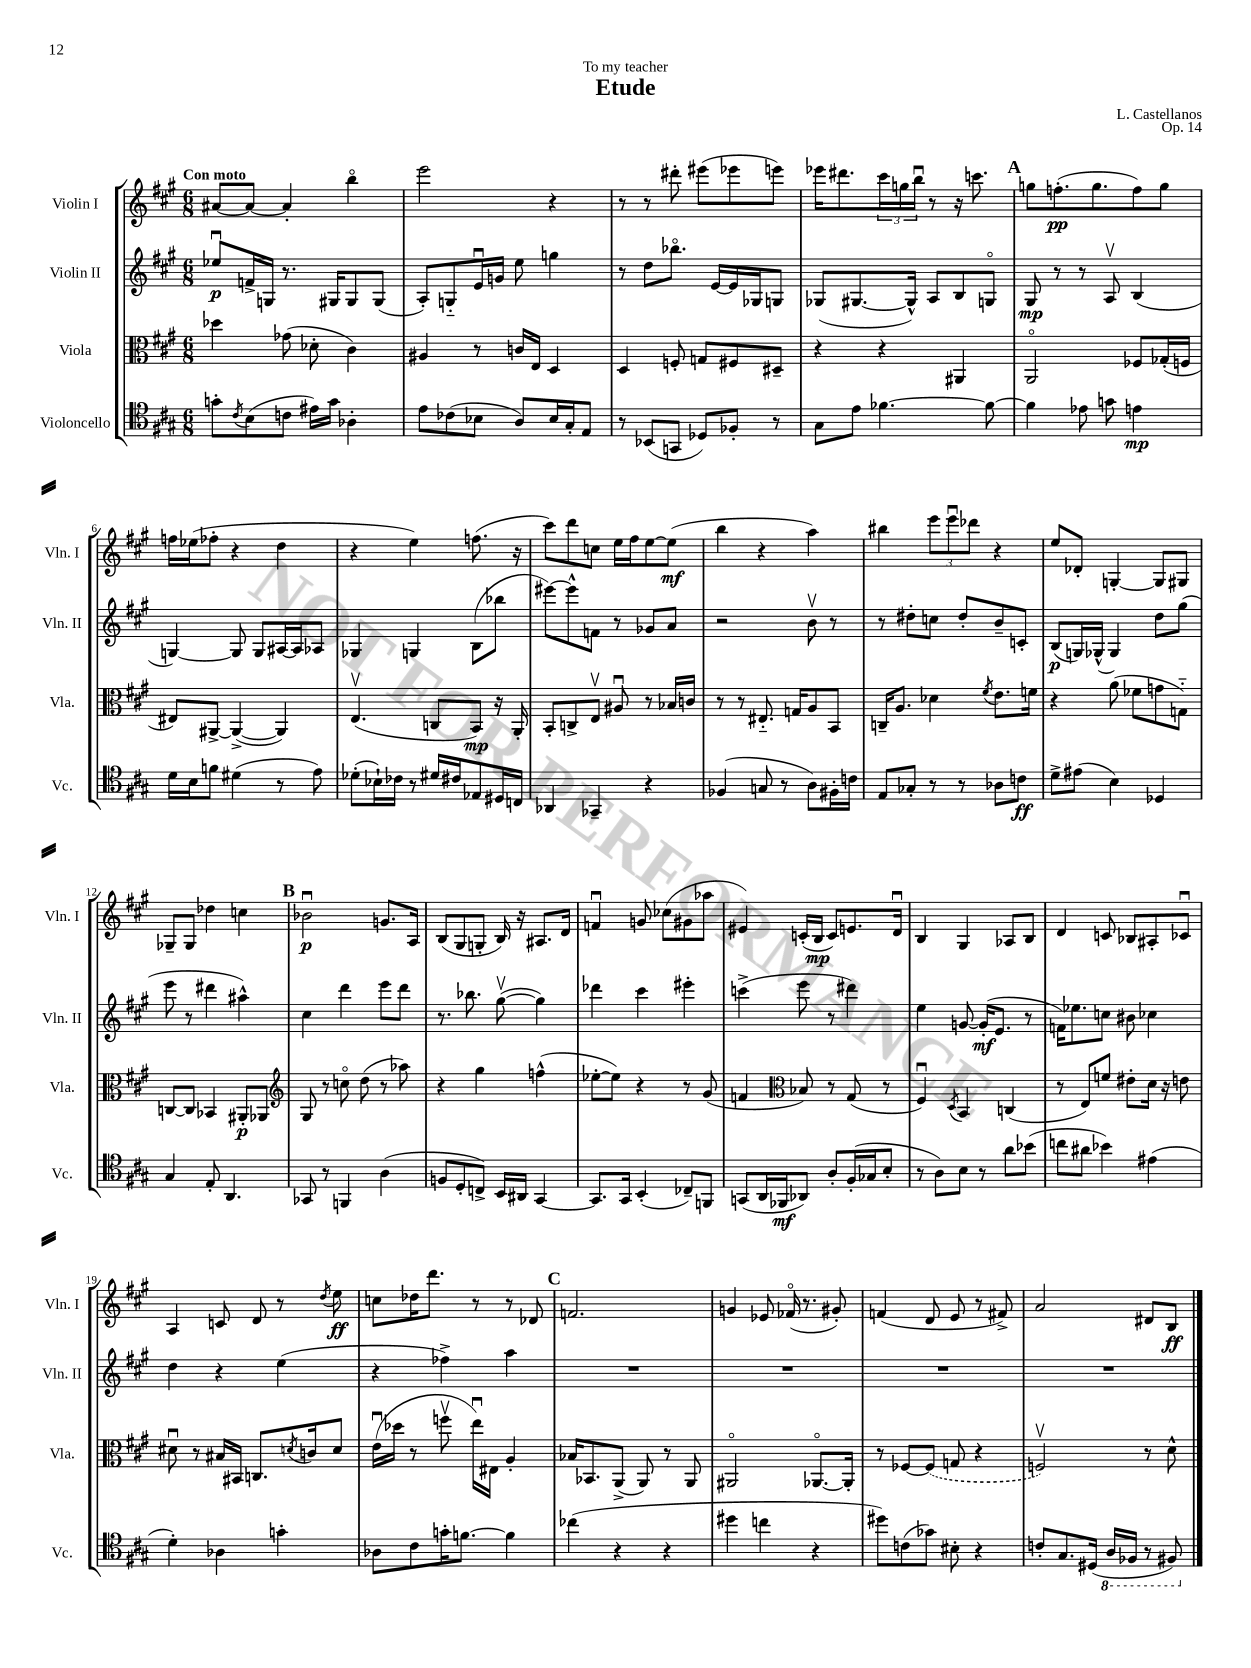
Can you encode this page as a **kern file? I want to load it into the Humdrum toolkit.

**kern	**dynam	**kern	**dynam	**kern	**dynam	**kern	**dynam
*part4	*part4	*part3	*part3	*part2	*part2	*part1	*part1
*staff4	*staff4	*staff3	*staff3	*staff2	*staff2	*staff1	*staff1
*I"Violoncello	*	*I"Viola	*	*I"Violin II	*	*I"Violin I	*
*I'Vc.	*	*I'Vla.	*	*I'Vln. II	*	*I'Vln. I	*
*clefC4	*	*clefC3	*	*clefG2	*	*clefG2	*
*k[f#c#g#]	*	*k[f#c#g#]	*	*k[f#c#g#]	*	*k[f#c#g#]	*
*M6/8	*	*M6/8	*	*M6/8	*	*M6/8	*
=1	=1	=1	=1	=1	=1	=1	=1
!	!	!	!	!	!	!LO:TX:a:B:t=Con moto	!
8gn'\L	.	4dd-X\	.	8ee-Xu/L	p	[8a#X/L	.
8qc#/	.	.	.	.	.	.	.
(8B\	.	.	.	16fn^/L	.	8a#/J_	.
.	.	.	.	16Gn/JJ	.	.	.
8cn\J	.	(8g-X\	.	8.r	.	4a#'/]	.
16e#X\LL)	.	8d-X'\	.	.	.	.	.
16g\JJ	.	.	.	16G#X/KL	.	.	.
4A-X'\	.	4c#\)	.	8G#/	.	4bb\	.
.	.	.	.	(8G#/J	.	.	.
=2	=2	=2	=2	=2	=2	=2	=2
8e\L	.	4A#X/	.	8A'/L)	.	2eee\	.
(8c-X\	.	.	.	8Gn/	.	.	.
8B-X\J	.	8r	.	16eu/L	.	.	.
.	.	.	.	16gn/JJ	.	.	.
8A/L)	.	16cn/LL	.	8ee\	.	.	.
.	.	16E/JJ	.	.	.	.	.
16B-/L	.	4D/	.	4ggn\	.	4r	.
16G#'/J	.	.	.	.	.	.	.
8E/J	.	.	.	.	.	.	.
=3	=3	=3	=3	=3	=3	=3	=3
8r	.	4D/	.	8r	.	8r	.
(8BB-X/L	.	.	.	8dd\L	.	8r	.
8GGn/J	.	8Fn'/	.	8.bb-X\J	.	8ddd#X'\	.
8D-X/L)	.	8Gn/L	.	.	.	(8eee#X\L	.
.	.	.	.	[16e/LL	.	.	.
8F-X'/J	.	8F#X/	.	16e/]	.	8eee-X\	.
.	.	.	.	16G-X/J	.	.	.
8r	.	8D#X~/J	.	8Gn/J	.	8eeen\J)	.
=4	=4	=4	=4	=4	=4	=4	=4
8G#\L	.	4r	.	(8G-X/L	.	16eee-X\KL	.
.	.	.	.	.	.	8.ddd#X\	.
8e\J	.	.	.	[8.G#X/	.	.	.
[4.f-X\	.	4r	.	.	.	24ccc#\L	.
.	.	.	.	.	.	24ggn\	.
.	.	.	.	16G#^^/Jk])	.	.	.
.	.	.	.	.	.	24bbu\JJ	.
.	.	.	.	8A/L	.	8r	.
.	.	4AA#X/	.	8B/	.	16r	.
.	.	.	.	.	.	8.cccn\	.
8f-\_	.	.	.	8Gn/J	.	.	.
!!LO:REH:place=s1:t=A
=5	=5	=5	=5	=5	=5	=5	=5
4f-\]	.	2AA/	.	8G#/	mp	8ggn\L	.
.	.	.	.	8r	.	(8.ffn'\	pp
8e-X\	.	.	.	8r	.	.	.
.	.	.	.	.	.	8.gg\	.
8gn\	.	.	.	8Av/	.	.	.
4en\	mp	8F-X/L	.	(4B/	.	8ff\)	.
.	.	(16G-X'/L	.	.	.	8gg\J	.
.	.	16Fn/JJ	.	.	.	.	.
!!LO:LB:g=z
=6	=6	=6	=6	=6	=6	=6	=6
16d\LL	.	8E#X/L)	.	[4Gn/)	.	16ffn\LL	.
16B\J	.	.	.	.	.	(16ee-X\J	.
8fn\J	.	[8AA#X^/J	.	.	.	8ff-X'\J	.
(4d#X\	.	(4AA#^/_	.	8G/]	.	4r	.
.	.	.	.	8G/L	.	.	.
8r	.	4AA#/])	.	[16A#X/L	.	4dd\	.
.	.	.	.	16A#/J]	.	.	.
8e\)	.	.	.	8A-X/J	.	.	.
=7	=7	=7	=7	=7	=7	=7	=7
(8d-X'\L	.	(4.Ev/	.	4G-X/	.	4r	.
16B-X`\L)	.	.	.	.	.	.	.
16c-X\JJ	.	.	.	.	.	.	.
8r	.	.	.	4Gn/	.	4ee\)	.
16d#X/LL	.	8Cn/L	.	.	.	.	.
16c#X/J	.	.	.	.	.	.	.
8E-X/	.	8BB/J)	mp	(8B\L	.	(8.ffn\	.
16D#X/L	.	16r	.	8bb-X\J	.	.	.
16Cn/JJ	.	16AA'/	.	.	.	16r	.
=8	=8	=8	=8	=8	=8	=8	=8
4AA-X/	.	8BB'/L	.	[8eee#X\L)	.	8ccc#\L)	.
.	.	8Cn^/	.	8eee#^^\]	.	8ddd\	.
4GG-X~/	.	8Ev/J	.	8fn\J	.	8ccn\J	.
.	.	8A#Xu/	.	8r	.	16ee\LL	.
.	.	.	.	.	.	16ff#\J	.
4r	.	8r	.	8g-X/L	.	[8ee\	.
.	.	16B-X/LL	.	8a/J	.	(8ee\J]	mf
.	.	16cn/JJ	.	.	.	.	.
=9	=9	=9	=9	=9	=9	=9	=9
(4F-X/	.	8r	.	2r	.	4bb\	.
.	.	8r	.	.	.	.	.
8Gn/	.	8.E#X/	.	.	.	4r	.
8r	.	.	.	.	.	.	.
.	.	16Gn/KL	.	.	.	.	.
8A\L)	.	8A/	.	8bv\	.	4aa\)	.
16F#X'\L	.	8BB/J	.	8r	.	.	.
16cn\JJ	.	.	.	.	.	.	.
=10	=10	=10	=10	=10	=10	=10	=10
8E/L	.	16Cn~/KL	.	8r	.	4bb#X\	.
.	.	8.A/J	.	.	.	.	.
8G-X'/J	.	.	.	8dd#X'\L	.	.	.
8r	.	4d-X\	.	8ccn\J	.	12eee\L	.
.	.	.	.	.	.	12eeeu\	.
8r	.	.	.	8dd#'/L	.	.	.
.	.	.	.	.	.	12ddd-X\J	.
.	.	8qf#/	.	.	.	.	.
8A-X\L	.	8.e\L	.	8b~/	.	4r	.
8cn\J	ff	.	.	8cn'/J	.	.	.
.	.	16fn\Jk	.	.	.	.	.
=11	=11	=11	=11	=11	=11	=11	=11
8d^\L	.	4r	.	(8B/L	p	8ee/L	.
(8e#X\J	.	.	.	16Gn/L)	.	8d-X'/J	.
.	.	.	.	(16G-X^^/JJ	.	.	.
4B\)	.	(8a\	.	4G-/)	.	[4Gn'/	.
.	.	8f-X\L	.	.	.	.	.
4D-X/	.	8gn\	.	8dd\L	.	8G/L]	.
.	.	8Gn\J)	.	(8gg#\J	.	8G#X/J	.
!!LO:LB:g=z
=12	=12	=12	=12	=12	=12	=12	=12
4G#/	.	[8Cn/L	.	8eee\	.	8G-X~/L	.
.	.	8C/J]	.	8r	.	8G-/J	.
8E'/	.	4BB-X/	.	4ddd#X\	.	4dd-X\	.
4.AA/	.	.	.	.	.	.	.
.	.	8AA#X'/L	p	4aa#X^^\)	.	4ccn\	.
.	.	8AA-X/J	.	.	.	.	.
!!LO:REH:place=s1:t=B
=13	=13	=13	=13	=13	=13	=13	=13
*	*	*clefG2	*	*	*	*	*
8GG-X/	.	8G#/	.	4cc#\	.	2b-Xu\	p
8r	.	8r	.	.	.	.	.
4FFn/	.	8ccn\	.	4ddd\	.	.	.
.	.	(8dd\	.	.	.	.	.
(4A\	.	8r	.	8eee\L	.	8.gn/L	.
.	.	8aa-X\)	.	8ddd\J	.	.	.
.	.	.	.	.	.	16A/Jk	.
=14	=14	=14	=14	=14	=14	=14	=14
8Fn/L	.	4r	.	8.r	.	(8B/L	.
8D'/	.	.	.	.	.	8G#/	.
.	.	.	.	8.bb-X\	.	.	.
8Cn^/J)	.	4gg#\	.	.	.	8Gn'/J	.
16BB/LL	.	.	.	([8gg#v\	.	16B/)	.
16AA#X/JJ	.	.	.	.	.	16r	.
[4GG#/	.	(4ffn^^\	.	4gg#\])	.	8.A#X/L	.
.	.	.	.	.	.	16d/Jk	.
=15	=15	=15	=15	=15	=15	=15	=15
8.GG#/L]	.	[8ee-X'\L	.	4ddd-X\	.	4fnu/	.
.	.	8ee-\J])	.	.	.	.	.
16GG#/Jk	.	.	.	.	.	.	.
(4BB'/	.	4r	.	4ccc#\	.	8gn/	.
.	.	.	.	.	.	(8cc-X\L	.
8C-X~/L)	.	8r	.	4eee#X'\	.	8g#X\	.
8FFn/J	.	(8g#/	.	.	.	8aa-X\J	.
=16	=16	=16	=16	=16	=16	=16	=16
(8GGn/L	.	4fn/	.	(4cccn^\	.	4e#X/)	.
16AA/L	.	.	.	.	.	.	.
16FF-X/J	mf	.	.	.	.	.	.
*	*	*clefC3	*	*	*	*	*
8AA-X/J)	.	8B-X/)	.	8eee\	.	(16cn'/LL	.
.	.	.	.	.	.	16B/JJ	mp
8A'/L	.	8r	.	8r	.	8c/L)	.
(16F#'/L	.	(8G#/	.	4ddd#X\)	.	8.en/	.
16G-X/J	.	.	.	.	.	.	.
8B'/J	.	8r	.	.	.	.	.
.	.	.	.	.	.	16du/Jk	.
=17	=17	=17	=17	=17	=17	=17	=17
8r	.	4F#u/)	.	4ee\	.	4B/	.
8A\L)	.	.	.	.	.	.	.
.	.	8qD/	.	.	.	.	.
8B\J	.	4BB/	.	[8gn/	.	4G#/	.
8r	.	.	.	(16g'/KL]	mf	.	.
.	.	.	.	8.e/J	.	.	.
8a\L	.	(4Cn/	.	.	.	8A-X/L	.
(8b-X\J	.	.	.	8r	.	8B/J	.
=18	=18	=18	=18	=18	=18	=18	=18
8ccn\L	.	8r	.	16fn\KL)	.	4d/	.
.	.	.	.	8.ee-X\	.	.	.
8a#X\J	.	8E/L)	.	.	.	.	.
4b-X\)	.	8fn/J	.	8ccn\J	.	8cn/	.
.	.	8e#X'\L	.	8b#X\	.	8B-X/L	.
(4e#X\	.	16d\Jk	.	4cc-X\	.	8A#X'/	.
.	.	16r	.	.	.	.	.
.	.	8en\	.	.	.	8c-Xu/J	.
!!LO:LB:g=z
=19	=19	=19	=19	=19	=19	=19	=19
4d'\)	.	8d#Xu\	.	4dd\	.	4A/	.
.	.	8r	.	.	.	.	.
4A-X\	.	16B#X/LL	.	4r	.	8cn/	.
.	.	16BB#X/JJ	.	.	.	.	.
.	.	8.Cn/L	.	.	.	8d/	.
4gn'\	.	.	.	(4ee\	.	8r	.
.	.	8qdn/	.	.	.	.	.
.	.	16cn/k	.	.	.	.	.
.	.	.	.	.	.	8qdd/	.
.	.	8d/J	.	.	.	8ee\	ff
=20	=20	=20	=20	=20	=20	=20	=20
8A-X\L	.	(16eu\LL	.	4r	.	8ccn\L	.
.	.	16dd-X\JJ	.	.	.	.	.
8c#\	.	8r	.	.	.	16dd-X\K	.
.	.	.	.	.	.	8.ddd\J	.
16gn'\K	.	8ffnv\	.	4ff-X^\)	.	.	.
[8.fn\J	.	.	.	.	.	.	.
.	.	16eeu\LL)	.	.	.	8r	.
.	.	16E#X\JJ	.	.	.	.	.
4f\]	.	4A'/	.	4aa\	.	8r	.
.	.	.	.	.	.	8d-X/	.
!!LO:REH:place=s1:t=C
=21	=21	=21	=21	=21	=21	=21	=21
(4cc-X\	.	16B-X/KL	.	2.r	.	2.fn/	.
.	.	8.BB-X/	.	.	.	.	.
4r	.	(8AA^/J	.	.	.	.	.
.	.	8AA/)	.	.	.	.	.
4r	.	8r	.	.	.	.	.
.	.	8AA/	.	.	.	.	.
=22	=22	=22	=22	=22	=22	=22	=22
4dd#X\	.	2AA#X/	.	2.r	.	4gn/	.
4ccn\	.	.	.	.	.	8e-X/	.
.	.	.	.	.	.	(16f-X/	.
.	.	.	.	.	.	8.r	.
4r	.	[8.AA-X/L	.	.	.	.	.
.	.	.	.	.	.	8g#X'/)	.
.	.	16AA-'/Jk]	.	.	.	.	.
=23	=23	=23	=23	=23	=23	=23	=23
8dd#X\L)	.	8r	.	2.r	.	(4fn/	.
(8cn\	.	[8F-X/L	.	.	.	.	.
8g-X\J)	.	(8F-/J]	.	.	.	8d/	.
8B#X'\	.	8Gn/	.	.	.	8e/	.
4r	.	4r	.	.	.	8r	.
.	.	.	.	.	.	8f#X^/)	.
=24	=24	=24	=24	=24	=24	=24	=24
8cn'/L	.	2Fnv/)	.	2.r	.	2a/	.
8.G#/	.	.	.	.	.	.	.
(16D#X/Jk	.	.	.	.	.	.	.
*8ba	*	*	*	*	*	*	*
16AA/LL	.	.	.	.	.	.	.
16FF-X/JJ	.	.	.	.	.	.	.
8r	.	8r	.	.	.	8d#X/L	.
8FF#X/)	.	8d^^\	.	.	.	8B/J	ff
*X8ba	*	*	*	*	*	*	*
==	==	==	==	==	==	==	==
*-	*-	*-	*-	*-	*-	*-	*-
